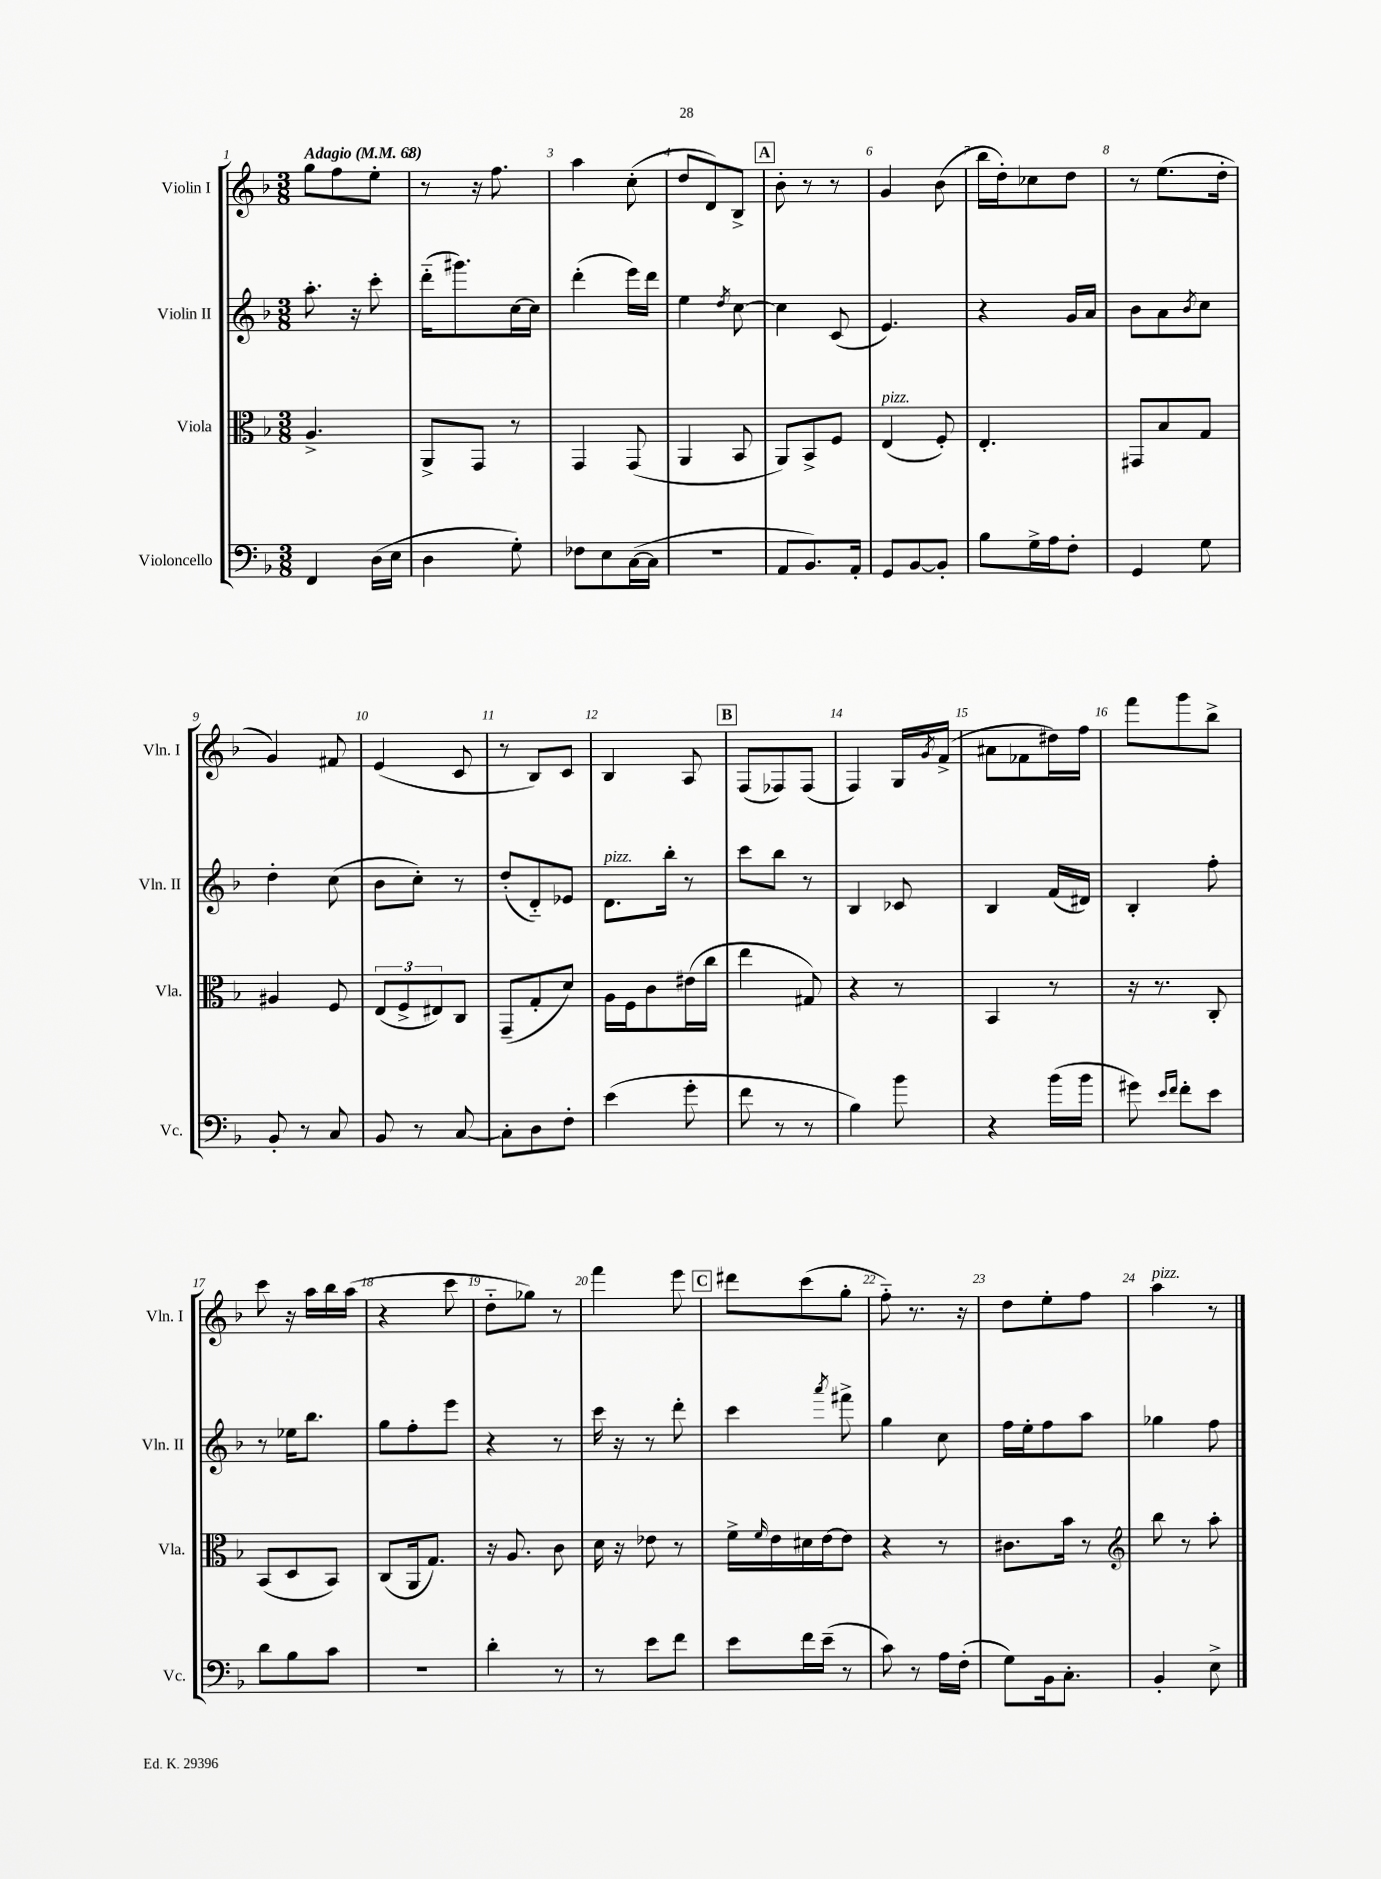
<<
\new StaffGroup <<
\new Staff = "s0" \with { instrumentName = "Violin I" shortInstrumentName = "Vln. I" } {
    \clef treble \key f \major \numericTimeSignature \time 3/8 \tempo "Adagio" 4 = 68
    g''8 f''8 e''8-. |
    r8 r16 f''8. |
    a''4 c''8-.( |
    d''8 d'8) bes8-> |
    \mark \markup { \box "A" } bes'8-. r8 r8 |
    g'4 bes'8( |
    bes''16 d''16-.) ces''8 d''8 |
    r8 e''8.( d''16-. |
    g'4) fis'8 |
    e'4( c'8 |
    r8 bes8) c'8 |
    bes4 a8 |
    \mark \markup { \box "B" } f8( fes8) fes8( |
    f4) g16 \acciaccatura { g'8 } f'16->( |
    ais'8 fes'8 dis''16) f''16 |
    f'''8 g'''8 bes''8-> |
    c'''8 r16 a''16 bes''16 a''16( |
    r4 c'''8 |
    d''8-_ ges''8) r8 |
    f'''4 e'''8 |
    \mark \markup { \box "C" } dis'''8 c'''8( g''8-. |
    f''8-_) r8. r16 |
    d''8 e''8-. f''8 |
    a''4^\markup { \italic "pizz." } r8 \bar "|." |
}
\new Staff = "s1" \with { instrumentName = "Violin II" shortInstrumentName = "Vln. II" } {
    \clef treble \key f \major \numericTimeSignature \time 3/8
    a''8.-. r16 c'''8-. |
    d'''16-_( gis'''8.) c''16~ c''16 |
    d'''4-.( e'''16) d'''16 |
    e''4 \acciaccatura { d''8 } c''8~ |
    \mark \markup { \box "A" } c''4 c'8( |
    e'4.) |
    r4 g'16 a'16 |
    bes'8 a'8 \acciaccatura { bes'8 } c''8 |
    d''4-. c''8( |
    bes'8 c''8-.) r8 |
    d''8-.( d'8-_) ees'8 |
    d'8.^\markup { \italic "pizz." } bes''16-. r8 |
    \mark \markup { \box "B" } c'''8 bes''8 r8 |
    bes4 ces'8 |
    bes4 f'16( dis'16) |
    bes4-. f''8-. |
    r8 ees''16 bes''8. |
    g''8 f''8-. e'''8 |
    r4 r8 |
    c'''16 r16 r8 d'''8-. |
    \mark \markup { \box "C" } c'''4 \acciaccatura { a'''8 } fis'''8-> |
    g''4 c''8 |
    f''16 e''16-. f''8 a''8 |
    ges''4 f''8 \bar "|." |
}
\new Staff = "s2" \with { instrumentName = "Viola" shortInstrumentName = "Vla." } {
    \clef alto \key f \major \numericTimeSignature \time 3/8
    a4.-> |
    a,8-> g,8 r8 |
    g,4 g,8( |
    a,4 bes,8 |
    \mark \markup { \box "A" } a,8) bes,8-> f8 |
    e4^\markup { \italic "pizz." }( f8-.) |
    e4.-. |
    gis,8 bes8 g8 |
    ais4 f8 |
    \tuplet 3/2 { e8( f8-> eis8) } c8 |
    g,8--( g8-. d'8) |
    a16 f16 c'8 eis'16( c''16 |
    \mark \markup { \box "B" } e''4 gis8) |
    r4 r8 |
    bes,4 r8 |
    r16 r8. c8-. |
    bes,8( d8 bes,8) |
    c8( a,16 g8.) |
    r16 a8. c'8 |
    d'16 r16 ees'8 r8 |
    \mark \markup { \box "C" } f'16-> \grace { f'16 } e'16 dis'16 e'16~ e'8 |
    r4 r8 |
    cis'8. bes'16 r8 |
    \clef treble bes''8 r8 a''8-. \bar "|." |
}
\new Staff = "s3" \with { instrumentName = "Violoncello" shortInstrumentName = "Vc." } {
    \clef bass \key f \major \numericTimeSignature \time 3/8
    f,4 d16( e16 |
    d4 g8-.) |
    fes8 e8 c16~( c16 |
    r4. |
    \mark \markup { \box "A" } a,8 bes,8.) a,16-. |
    g,8 bes,8~ bes,8-. |
    bes8 g16-> a16 f8-. |
    g,4 g8 |
    bes,8-. r8 c8 |
    bes,8 r8 c8~ |
    c8-. d8 f8-. |
    e'4( g'8-. |
    \mark \markup { \box "B" } f'8 r8 r8 |
    bes4) bes'8 |
    r4 bes'16( bes'16 |
    gis'8) \grace { e'16 f'16 } f'8-. e'8 |
    d'8 bes8 c'8 |
    R4. |
    d'4-. r8 |
    r8 e'8 f'8 |
    \mark \markup { \box "C" } e'8 f'16 e'16--( r8 |
    c'8) r8 a16 f16-.( |
    g8) bes,16 c8.-. |
    bes,4-. e8-> \bar "|." |
}
>>
>>
\layout { \context { \Score \override BarNumber.break-visibility = ##(#f #t #t) barNumberVisibility = #all-bar-numbers-visible } }
